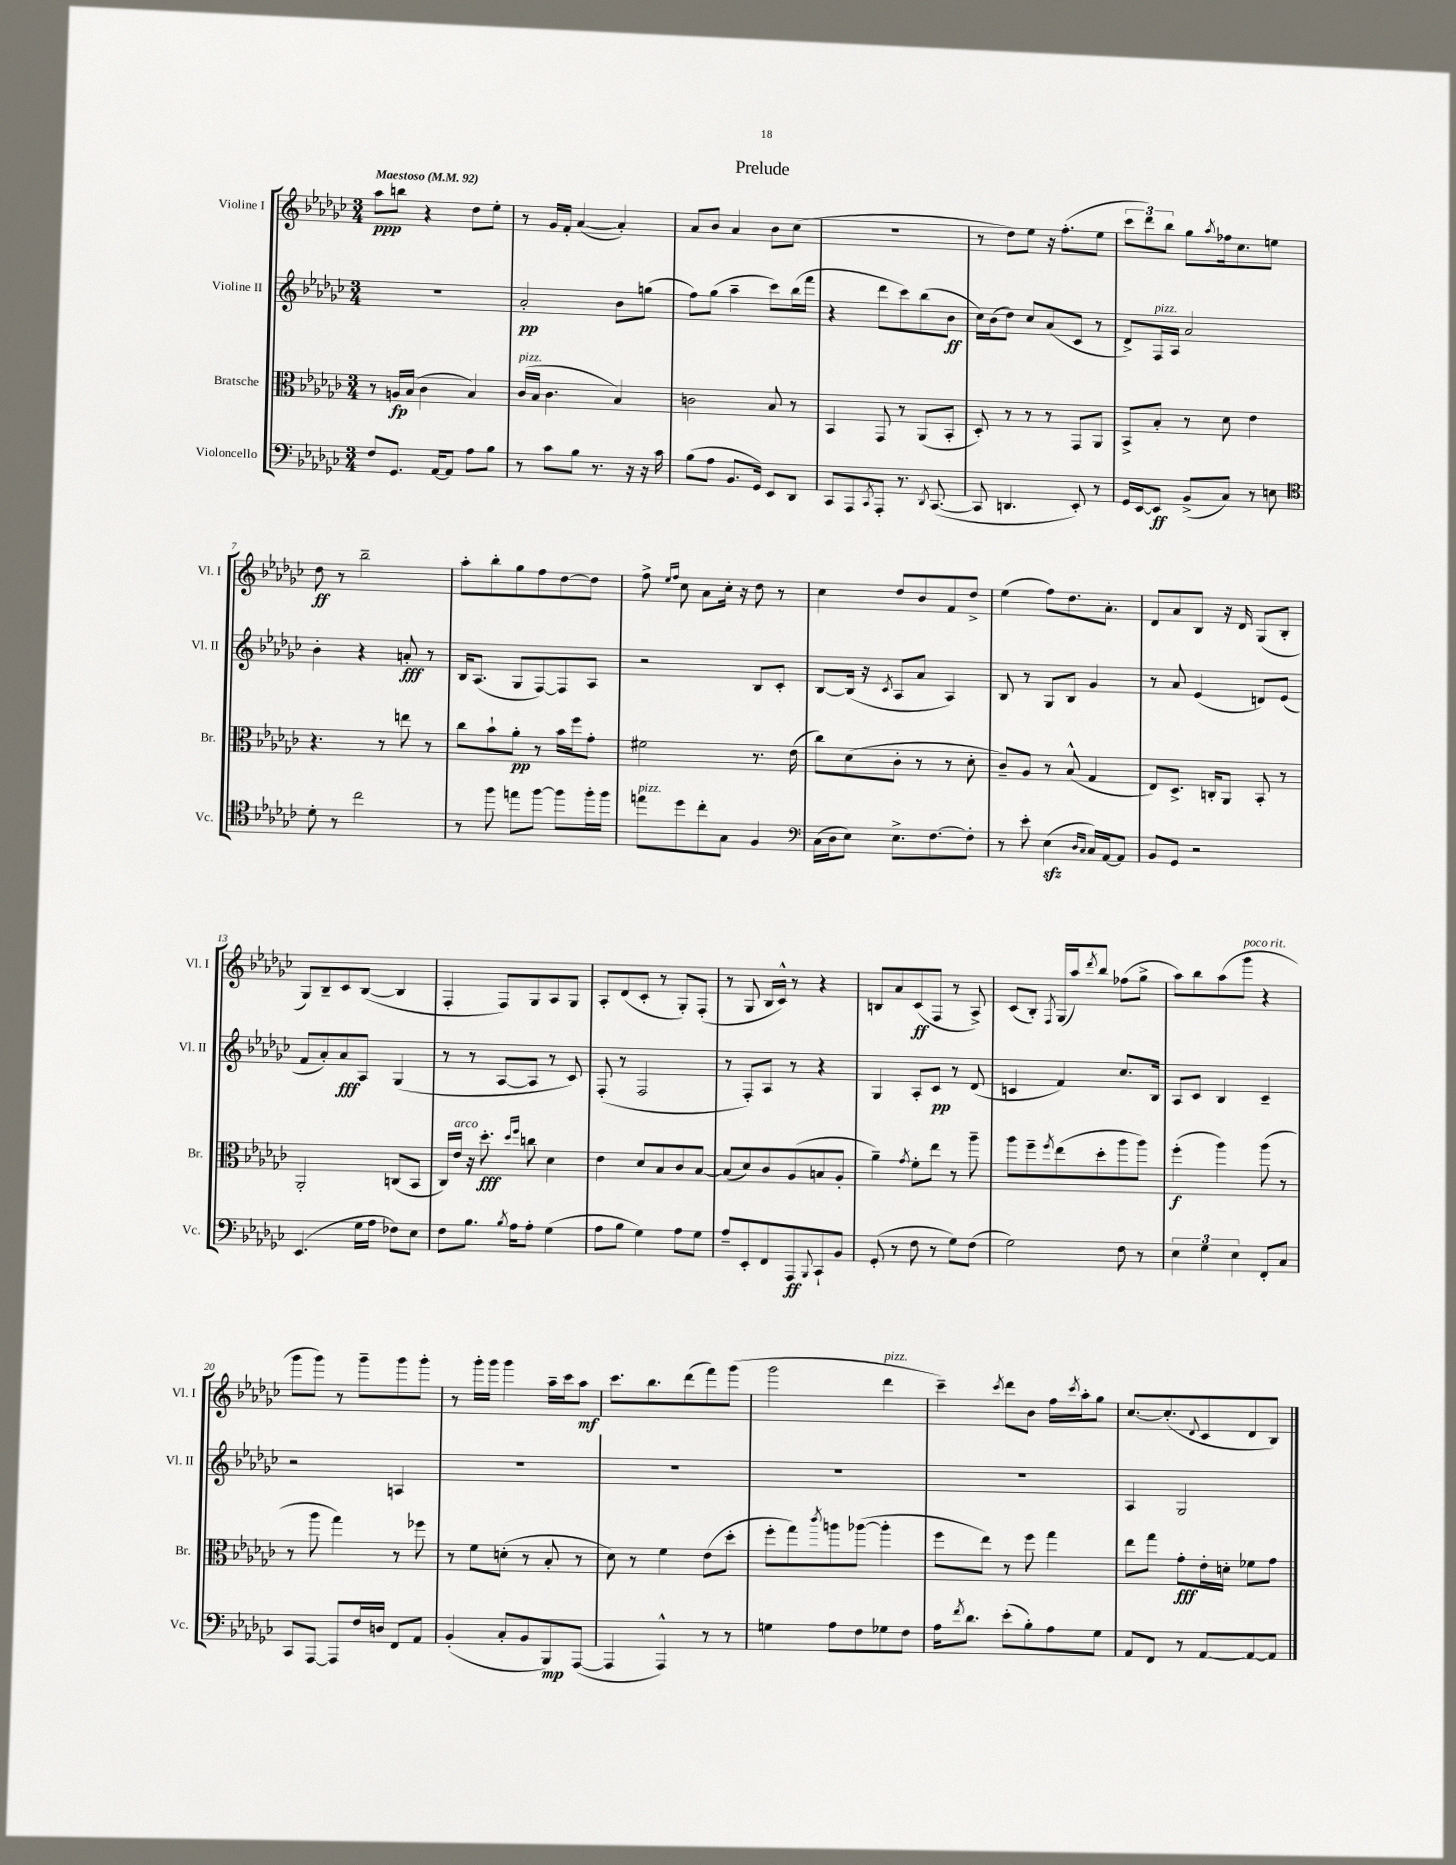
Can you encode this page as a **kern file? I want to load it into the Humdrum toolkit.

**kern	**dynam	**kern	**dynam	**kern	**dynam	**kern	**dynam
*part4	*part4	*part3	*part3	*part2	*part2	*part1	*part1
*staff4	*staff4	*staff3	*staff3	*staff2	*staff2	*staff1	*staff1
*I"Violoncello	*	*I"Bratsche	*	*I"Violine II	*	*I"Violine I	*
*I'Vc.	*	*I'Br.	*	*I'Vl. II	*	*I'Vl. I	*
*clefF4	*	*clefC3	*	*clefG2	*	*clefG2	*
*k[b-e-a-d-g-c-]	*	*k[b-e-a-d-g-c-]	*	*k[b-e-a-d-g-c-]	*	*k[b-e-a-d-g-c-]	*
*M3/4	*	*M3/4	*	*M3/4	*	*M3/4	*
*MM92	*	*MM92	*	*MM92	*	*MM92	*
=1	=1	=1	=1	=1	=1	=1	=1
!	!	!	!	!	!	!LO:TX:a:B:t=Maestoso	!
8F/L	.	8r	.	2.r	.	8aa-\L	ppp
8.GG-/J	.	16An/LL	fp	.	.	8bbn\J	.
.	.	(16B-/JJ	.	.	.	.	.
.	.	4c-\	.	.	.	4r	.
[16AA-/KL	.	.	.	.	.	.	.
8AA-/J]	.	.	.	.	.	.	.
8A-\L	.	4B-/)	.	.	.	8dd-\L	.
8B-\J	.	.	.	.	.	8ee-'\J	.
=2	=2	=2	=2	=2	=2	=2	=2
!	!	!LO:TX:a:i:t=pizz.	!	!	!	!	!
8r	.	(16c-/LL	.	2a-'/	pp	8r	.
.	.	16B-/JJ	.	.	.	.	.
8c-\L	.	4.c-\	.	.	.	16g-/LL	.
.	.	.	.	.	.	16f'/JJ	.
8B-\J	.	.	.	.	.	([4a-/	.
8.r	.	.	.	.	.	.	.
.	.	4B-/)	.	8b-\L	.	4a-'/])	.
16r	.	.	.	.	.	.	.
16r	.	.	.	(8ggn\J	.	.	.
16c-\	.	.	.	.	.	.	.
=3	=3	=3	=3	=3	=3	=3	=3
(8B-\L	.	2cn\	.	8ff\L)	.	8a-/L	.
8A-\J	.	.	.	(8gg-\J	.	8b-/J	.
8.BB-/L	.	.	.	4aa-~\	.	4a-/	.
16GG-/Jk)	.	.	.	.	.	.	.
8EE-/L	.	8B-/	.	8ccc-\L)	.	8b-\L	.
8DD-/J	.	8r	.	(16bb-\L	.	(8cc-\J	.
.	.	.	.	16fff\JJ	.	.	.
=4	=4	=4	=4	=4	=4	=4	=4
8CC-/L	.	4BB-/	.	4r	.	2.r	.
8AAA-/	.	.	.	.	.	.	.
8qCC-/	.	.	.	.	.	.	.
8AAA-'/J	.	8GG-/	.	8ddd-\L	.	.	.
8.r	.	8r	.	8ccc-\)	.	.	.
.	.	(8AA-/L	.	(8bb-\	.	.	.
8qDD-/	.	.	.	.	.	.	.
([8.CC-/	.	.	.	.	.	.	.
.	.	8BB-'/J	.	8b-\J	ff	.	.
=5	=5	=5	=5	=5	=5	=5	=5
8CC-/]	.	8D-'/)	.	16cc-\LL)	.	8r	.
.	.	.	.	(16b-\J	.	.	.
4.DDn/	.	8r	.	8dd-\J)	.	8dd-\L)	.
.	.	8r	.	8cc-/L	.	8ee-\J	.
.	.	8r	.	(8a-/	.	16r	.
.	.	.	.	.	.	(8.ff'\L	.
8EE-'/)	.	8GG-/L	.	8c-/J	.	.	.
8r	.	8AA-/J	.	8r	.	8ee-\J	.
=6	=6	=6	=6	=6	=6	=6	=6
16GG-/LL	.	8BB-^/L	.	8d-^/L)	.	12ccc-\L	.
[16EE-/J	.	.	.	.	.	.	.
.	.	.	.	.	.	12ddd-\)	.
!	!	!	!	!LO:TX:a:i:t=pizz.	!	!	!
8EE-/J]	ff	8B-'/J	.	16F/L	.	.	.
.	.	.	.	.	.	12bb-\J	.
.	.	.	.	16A-/JJ	.	.	.
(8BB-^/L	.	8r	.	2a-/	.	8gg-\L	.
.	.	.	.	.	.	8qaa-/	.
8C-/J)	.	8d-\	.	.	.	16ff-X\k	.
.	.	.	.	.	.	8.cc-\	.
8r	.	4e-\	.	.	.	.	.
8En\	.	.	.	.	.	8een\J	.
!!LO:LB:g=z
=7	=7	=7	=7	=7	=7	=7	=7
*clefC4	*	*	*	*	*	*	*
8d-'\	.	4.r	.	4b-'\	.	8dd-\	ff
8r	.	.	.	.	.	8r	.
2cc-\	.	.	.	4r	.	2bb-~\	.
.	.	8r	.	.	.	.	.
.	.	8een\	.	8an'/	fff	.	.
.	.	8r	.	8r	.	.	.
=8	=8	=8	=8	=8	=8	=8	=8
8r	.	8cc-\L	.	16B-/KL	.	8aa-'\L	.
.	.	.	.	(8.A-/J	.	.	.
8ff\	.	8b-`\	.	.	.	8bb-'\	.
8een\L	.	8a-'\J	pp	8G-/L	.	8gg-\	.
[8ff\J	.	8r	.	[8F/)	.	8ff\	.
8ff\L]	.	16b-\LL	.	8F/]	.	[8dd-\	.
.	.	16ff\J	.	.	.	.	.
16ff'\L	.	8g-'\J	.	8A-/J	.	8dd-\J]	.
16ff\JJ	.	.	.	.	.	.	.
=9	=9	=9	=9	=9	=9	=9	=9
!LO:TX:a:i:t=pizz.	!	!	!	!	!	!	!
8een\L	.	2f#X\	.	2r	.	8ff^\	.
.	.	.	.	.	.	16qqee-/LL	.
.	.	.	.	.	.	16qqff/JJ	.
8dd-\	.	.	.	.	.	8cc-\	.
8cc-'\	.	.	.	.	.	8a-\L	.
8G-\J	.	.	.	.	.	16cc-'\Jk	.
.	.	.	.	.	.	16r	.
4F/	.	8.r	.	8B-/L	.	8dd-\	.
.	.	.	.	8c-'/J	.	8r	.
.	.	(16e-\	.	.	.	.	.
=10	=10	=10	=10	=10	=10	=10	=10
*clefF4	*	*	*	*	*	*	*
(16C-\LL	.	8cc-\L)	.	[8B-/L	.	4cc-\	.
16D-\J	.	.	.	.	.	.	.
8E-\J)	.	(8d-\	.	(16B-/Jk]	.	.	.
.	.	.	.	16r	.	.	.
.	.	.	.	8qc-/	.	.	.
8.E-^\L	.	8c-'\J	.	8A-/L	.	8dd-/L	.
.	.	8r	.	8a-/J	.	8b-/	.
[8.F\	.	.	.	.	.	.	.
.	.	8r	.	4A-/)	.	8f/	.
8F'\J]	.	8d-'\	.	.	.	8dd-^/J	.
=11	=11	=11	=11	=11	=11	=11	=11
8r	.	8c-~/L)	.	8B-/	.	(4ee-\	.
8e-'\	.	8A-/J	.	8r	.	.	.
(4E-zz\	.	8r	.	8G-/L	.	8ff\L)	.
.	.	(8B-^^/	.	8B-/J	.	8.dd-\	.
16qqD-/LL	.	.	.	.	.	.	.
16qqC-/JJ	.	.	.	.	.	.	.
16C-/LL)	.	4G-/	.	4g-/	.	.	.
[16AA-/J	.	.	.	.	.	8.a-'\J	.
8AA-/J]	.	.	.	.	.	.	.
=12	=12	=12	=12	=12	=12	=12	=12
8BB-/L	.	8E-/L)	.	8r	.	8d-/L	.
8GG-/J	.	8.D-^/J	.	8a-/	.	8a-/	.
2r	.	.	.	(4e-/	.	8B-/J	.
.	.	16Cn'/KL	.	.	.	.	.
.	.	8AA-/J	.	.	.	16r	.
.	.	.	.	.	.	16d-/	.
.	.	8BB-'/	.	8dn/L)	.	(8G-/L	.
.	.	8r	.	(8e-/J	.	8B-'/J	.
!!LO:LB:g=z
=13	=13	=13	=13	=13	=13	=13	=13
(4.EE-/	.	2AA-'/	.	8f/L	.	8G-/L)	.
.	.	.	.	8a-'/)	.	8B-~/	.
.	.	.	.	8a-/	fff	8c-/	.
16G-\LL	.	.	.	8A-/J	.	([8B-/J	.
16A-\JJ	.	.	.	.	.	.	.
8F-X\L)	.	(8Cn/L	.	(4G-/	.	4B-/]	.
8E-\J	.	8BB-/J	.	.	.	.	.
=14	=14	=14	=14	=14	=14	=14	=14
8F\L	.	16C-/LL)	.	8r	.	4F'/	.
!	!	!LO:TX:a:i:t=arco	!	!	!	!	!
.	.	16e-/JJ	.	.	.	.	.
8.B-\J	.	16r	.	8r	.	.	.
.	.	8.dd-'\	fff	.	.	.	.
.	.	.	.	[8A-/L	.	8F/L)	.
8qB-/	.	.	.	.	.	.	.
16A-\KL	.	.	.	.	.	.	.
.	.	16qqdd-/LL	.	.	.	.	.
.	.	16qqff/JJ	.	.	.	.	.
8A-'\J	.	8ccn\	.	8A-/J]	.	8G-/	.
(4G-\	.	4d-\	.	8r	.	8A-/	.
.	.	.	.	8c-/)	.	8G-/J	.
=15	=15	=15	=15	=15	=15	=15	=15
8A-\L	.	4e-\	.	(8F'/	.	8A-'/L	.
8B-\J	.	.	.	8r	.	(8d-/	.
4G-\)	.	8d-/L	.	2F/	.	8c-'/J	.
.	.	8B-/	.	.	.	8r	.
8A-\L	.	8c-/	.	.	.	8G-'/L)	.
8G-\J	.	[8B-/J	.	.	.	(8F'/J	.
=16	=16	=16	=16	=16	=16	=16	=16
8A-~/L	.	(8B-/L]	.	8r	.	8r	.
8EE-'/	.	8d-/)	.	8F'/L)	.	8G-/	.
8FF/	.	8c-/	.	8A-/J	.	16B-/LL	.
.	.	.	.	.	.	16c-^^/JJ)	.
8AAA-/	ff	(8A-/	.	8r	.	8r	.
8qqBBB-/	.	.	.	.	.	.	.
8CC-`/	.	8Bn/	.	4r	.	4r	.
8BB-/J	.	8A-'/J	.	.	.	.	.
=17	=17	=17	=17	=17	=17	=17	=17
(8GG-'/	.	4a-~\)	.	4G-/	.	8Bn/L	.
8r	.	.	.	.	.	8a-/	.
.	.	8qg-/	.	.	.	.	.
8F\	.	8f'\L	.	8A-'/L	.	(8c-/	ff
8r	.	8ee-\J	.	8c-/J	pp	8F/J	.
8G-\L)	.	8r	.	8r	.	8r	.
(8F\J	.	8aa-~\	.	(8d-/	.	8A-^/)	.
=18	=18	=18	=18	=18	=18	=18	=18
2G-\)	.	8aa-\L	.	4cn/	.	(8c-/L	.
.	.	8ff~\	.	.	.	8B-'/J)	.
.	.	8qff/	.	.	.	8qF/	.
.	.	(8ee-\	.	4f/)	.	(16G-/LL	.
.	.	.	.	.	.	16aa-/J)	.
.	.	.	.	.	.	8qddd-/	.
.	.	8dd-'\	.	.	.	8bb-/J	.
8F\	.	8aa-\	.	8.cc-/L	.	(8ff-X\L	.
8r	.	8aa-\J)	.	.	.	8gg-^\J	.
.	.	.	.	16B-/Jk	.	.	.
=19	=19	=19	=19	=19	=19	=19	=19
6E-\	.	(4ff'\	f	8A-/L	.	8aa-\L)	.
.	.	.	.	8c-/J	.	8bb-\	.
6G-\	.	.	.	.	.	.	.
.	.	4aa-\)	.	4B-/	.	(8aa-\	.
6E-\	.	.	.	.	.	.	.
!	!	!	!	!	!	!LO:TX:a:i:t=poco rit.	!
.	.	.	.	.	.	8ggg-\J	.
8FF'/L	.	(8aa-\	.	4c-~/	.	4r	.
8C-/J	.	8r	.	.	.	.	.
!!LO:LB:g=z
=20	=20	=20	=20	=20	=20	=20	=20
8CC-/L	.	8r	.	2r	.	8ggg-\L	.
[8AAA-/J	.	8aa-\	.	.	.	8ggg-\J)	.
8AAA-/L]	.	4gg-\)	.	.	.	8r	.
16F/L	.	.	.	.	.	8ggg-~\L	.
16Dn/JJ	.	.	.	.	.	.	.
8FF/L	.	8r	.	4An/	.	8ggg-\	.
8AA-/J	.	8ff-X\	.	.	.	8ggg-'\J	.
=21	=21	=21	=21	=21	=21	=21	=21
(4BB-'/	.	8r	.	2.r	.	8r	.
.	.	8f\L	.	.	.	16ggg-'\LL	.
.	.	.	.	.	.	16ggg-\JJ	.
8C-'/L	.	(8dn'\J	.	.	.	4ggg-\	.
8BB-/	.	8r	.	.	.	.	.
8BBB-/)	mp	8B-'/	.	.	.	16aa-~\LL	.
.	.	.	.	.	.	16ccc-\J	.
([8AAA-/J	.	8r	.	.	.	8aa-\J	mf
=22	=22	=22	=22	=22	=22	=22	=22
4AAA-/]	.	8d-\)	.	2.r	.	8.ccc-\L	.
.	.	8r	.	.	.	.	.
.	.	.	.	.	.	8.bb-\	.
4AAA-^^/)	.	4f\	.	.	.	.	.
.	.	.	.	.	.	(8ddd-\	.
8r	.	(8e-\L	.	.	.	8fff\)	.
8r	.	8dd-'\J	.	.	.	(8ggg-\J	.
=23	=23	=23	=23	=23	=23	=23	=23
4Gn\	.	8ff'\L	.	2.r	.	2ggg-\	.
.	.	8gg-\)	.	.	.	.	.
.	.	8qccc-/	.	.	.	.	.
8A-\L	.	8aan\	.	.	.	.	.
8F\	.	([8aa-X\J	.	.	.	.	.
!	!	!	!	!	!	!LO:TX:a:i:t=pizz.	!
8G-X\	.	4aa-'\]	.	.	.	4ddd-\	.
8F\J	.	.	.	.	.	.	.
=24	=24	=24	=24	=24	=24	=24	=24
16A-\KL	.	8ff\L	.	2.r	.	4ccc-~\)	.
8qf/	.	.	.	.	.	.	.
8.d-\J	.	.	.	.	.	.	.
.	.	8ee-\J)	.	.	.	.	.
.	.	.	.	.	.	8qccc-/	.
(8e-'\L	.	8r	.	.	.	8ddd-\L	.
8B-'\)	.	8ff\	.	.	.	8b-\J	.
8A-\	.	4gg-\	.	.	.	16ff\LL	.
.	.	.	.	.	.	8qccc-/	.
.	.	.	.	.	.	16aa-'\J	.
8G-\J	.	.	.	.	.	8gg-\J	.
=25	=25	=25	=25	=25	=25	=25	=25
8AA-/L	.	8ee-\L	.	4A-/	.	[8.cc-/L	.
8FF/J	.	8gg-\J	.	.	.	.	.
.	.	.	.	.	.	(8.cc-'/]	.
8r	.	8g-'\L	fff	2G-/	.	.	.
.	.	.	.	.	.	8qqd-/	.
[8AA-/L	.	16e-'\L	.	.	.	8c-/	.
.	.	16dn'\JJ	.	.	.	.	.
8AA-/_	.	8f-X\L	.	.	.	8d-/	.
8AA-/J]	.	8g-\J	.	.	.	8B-/J)	.
==	==	==	==	==	==	==	==
*-	*-	*-	*-	*-	*-	*-	*-
